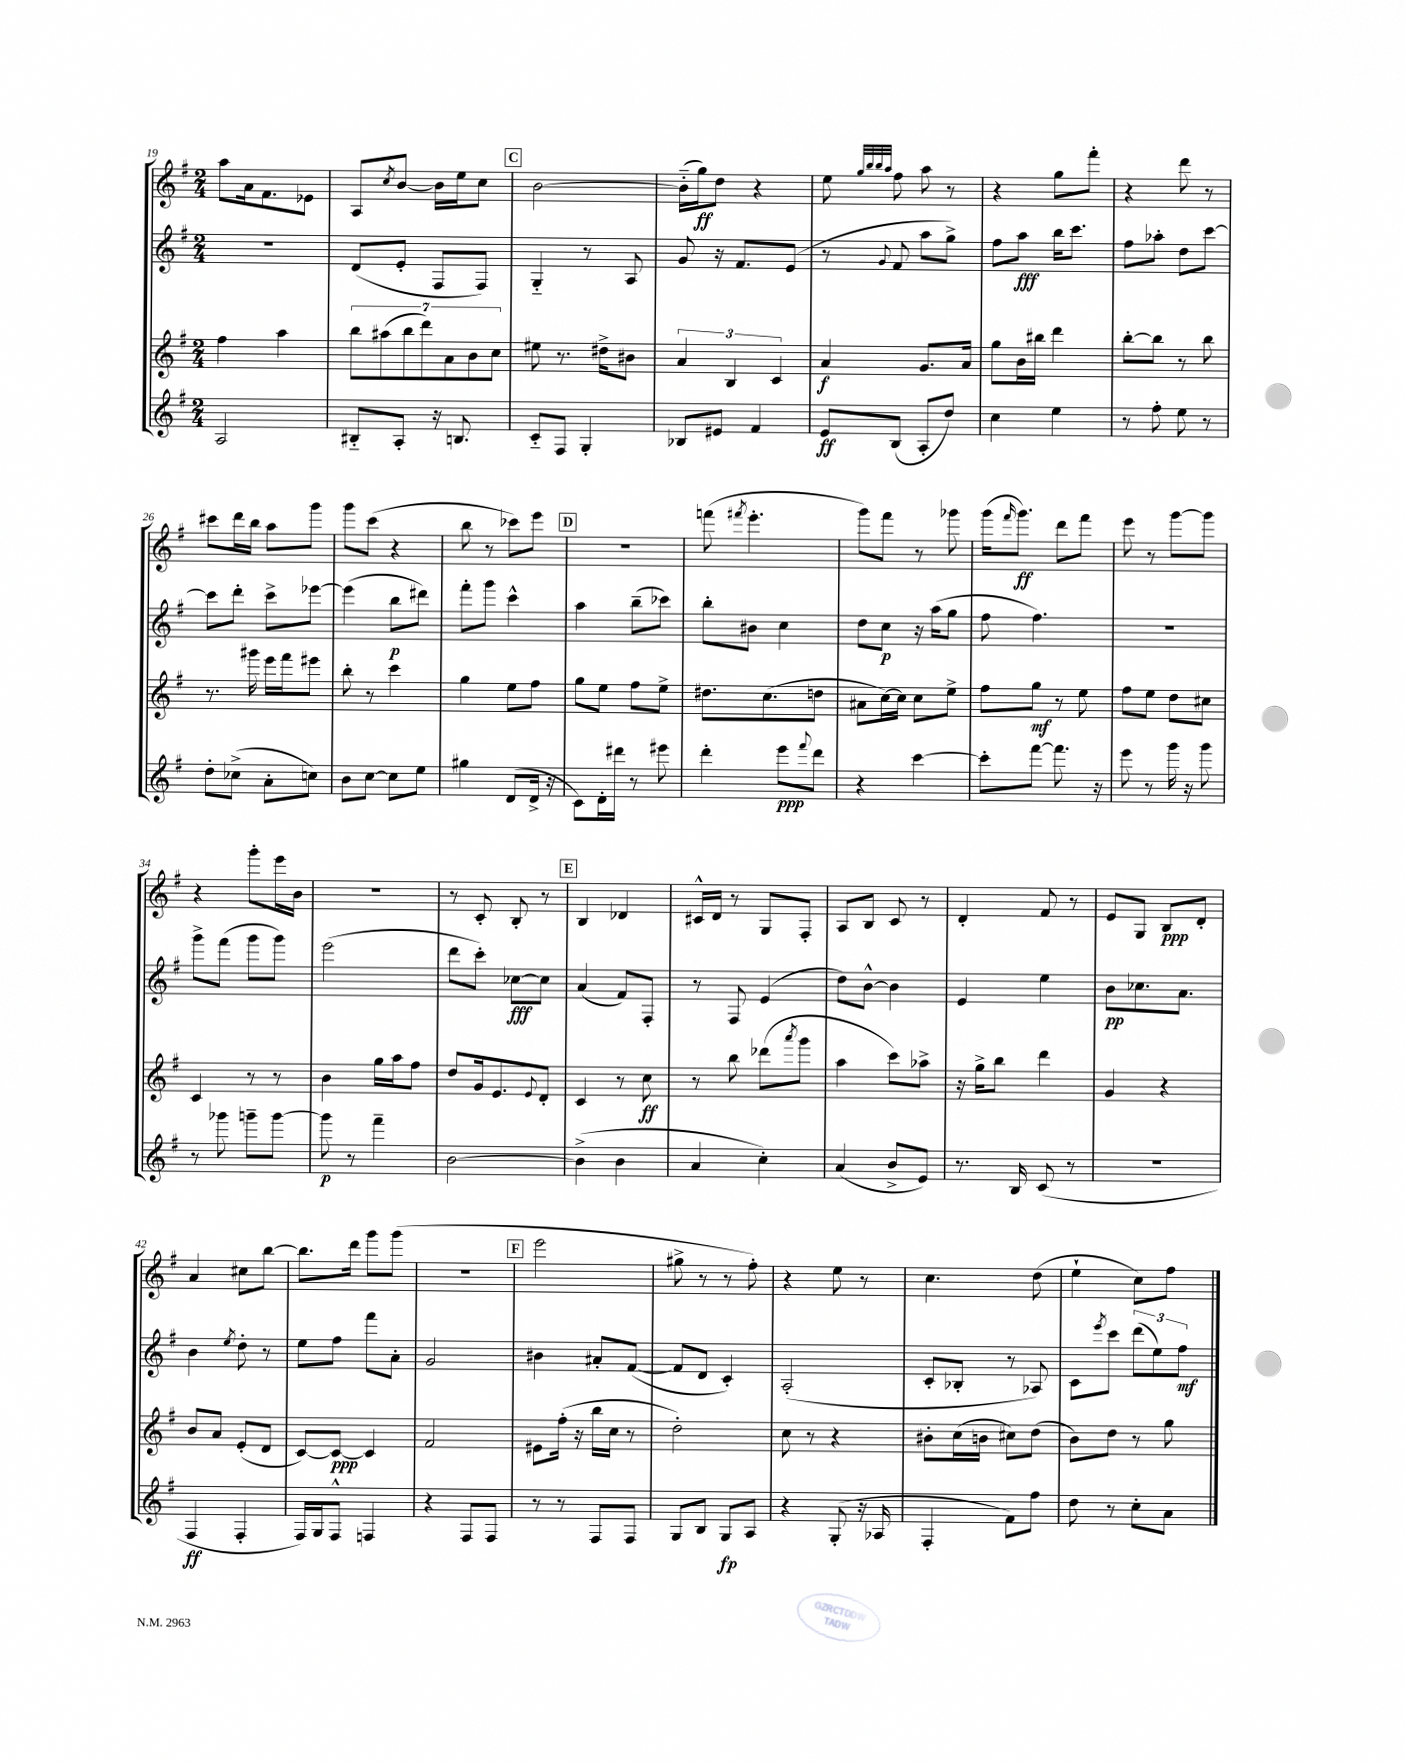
<<
\new StaffGroup <<
\new Staff = "s0" {
    \clef treble \key g \major \numericTimeSignature \time 2/4
    a''8 a'16 fis'8. ees'8 |
    a8 \acciaccatura { c''8 } b'8~ b'16 e''16 c''8 |
    \mark \markup { \box "C" } b'2~ |
    b'16-_( g''16\ff) d''8 r4 |
    e''8 \grace { g''32 b''32 b''32 a''32 } fis''8 a''8 r8 |
    r4 g''8 fis'''8-. |
    r4 d'''8 r8 |
    cis'''8 d'''16 b''16 a''8 g'''8 |
    g'''8 c'''8( r4 |
    b''8 r8 ces'''8) e'''8 |
    \mark \markup { \box "D" } R2 |
    f'''8( \acciaccatura { fis'''8 } e'''4.-. |
    g'''8) fis'''8 r8 ges'''8 |
    g'''16( \grace { fis'''16 } g'''8.\ff) d'''8 fis'''8 |
    e'''8 r8 g'''8~ g'''8 |
    r4 g'''8-. e'''16 b'16 |
    r2 |
    r8 c'8-. b8-. r8 |
    \mark \markup { \box "E" } b4 des'4 |
    cis'16-^ d'16 r8 g8 fis8-. |
    a8 b8 c'8 r8 |
    d'4-. fis'8 r8 |
    e'8 g8 b8\ppp d'8-. |
    a'4 cis''8 b''8~ |
    b''8. d'''16 g'''8 g'''8( |
    R2 |
    \mark \markup { \box "F" } e'''2 |
    gis''8-> r8 r8 fis''8-.) |
    r4 e''8 r8 |
    c''4. d''8( |
    e''4-! c''8) fis''8 \bar "|." |
}
\new Staff = "s1" {
    \clef treble \key g \major \numericTimeSignature \time 2/4
    R2 |
    d'8( e'8-. fis8 fis8) |
    \mark \markup { \box "C" } g4-_ r8 a8 |
    g'8 r16 fis'8. e'8( |
    r8 \appoggiatura { g'8 } fis'8 a''8 g''8->) |
    fis''8 a''8\fff b''16 c'''8. |
    fis''8 aes''8-. d''8 c'''8~ |
    c'''8 d'''8-. c'''8-> ees'''8~ |
    ees'''4( b''8\p dis'''8) |
    fis'''8-. g'''8 c'''4-^ |
    \mark \markup { \box "D" } a''4 b''8--( ces'''8) |
    b''8-. bis'8 c''4 |
    d''8 c''8\p r16 a''16( g''8 |
    fis''8 fis''4.) |
    R2 |
    g'''8-> fis'''8( g'''8 g'''8) |
    e'''2( |
    d'''8 c'''8-.) ces''8~\fff ces''8 |
    \mark \markup { \box "E" } a'4( fis'8) fis8-. |
    r8 fis8 e'4( |
    d''8) b'8~-^ b'4 |
    e'4 e''4 |
    b'8\pp ces''8. a'8. |
    b'4 \acciaccatura { e''8 } d''8-. r8 |
    e''8 fis''8 fis'''8 a'8-. |
    g'2 |
    \mark \markup { \box "F" } bis'4 ais'8-. fis'8~( |
    fis'8 d'8 c'4-.) |
    a2-.( |
    c'8-. bes8-. r8 aes8) |
    c'8 \acciaccatura { e'''8 } c'''8 \tuplet 3/2 { d'''8( e''8) fis''8\mf } \bar "|." |
}
\new Staff = "s2" {
    \clef treble \key g \major \numericTimeSignature \time 2/4
    fis''4 a''4 |
    \tuplet 7/4 { b''8 ais''8( b''8 d'''8) a'8 b'8 c''8 } |
    \mark \markup { \box "C" } eis''8 r8. dis''16-> bis'8 |
    \tuplet 3/2 { a'4 b4 c'4 } |
    a'4\f g'8. a'16 |
    g''8 b'16 bis''16 d'''4 |
    b''8~-. b''8 r8 b''8 |
    r8. gis'''16 e'''16 fis'''16 eis'''8 |
    b''8-. r8 c'''4 |
    g''4 e''8 fis''8 |
    \mark \markup { \box "D" } g''8 e''8 fis''8 e''8-> |
    dis''8. c''8.( d''8 |
    ais'8 c''16~) c''16 c''8 e''8-> |
    fis''8 g''8\mf r8 e''8 |
    fis''8 e''8 d''8 cis''8 |
    c'4 r8 r8 |
    b'4 g''16 a''16 fis''8 |
    d''8 g'16 e'8. \appoggiatura { e'8 } d'8-. |
    \mark \markup { \box "E" } c'4 r8 c''8\ff |
    r8 b''8 des'''8( \acciaccatura { a'''8 } g'''8 |
    a''4 c'''8) aes''8-> |
    r16 g''16-> b''8 d'''4 |
    g'4 r4 |
    b'8 a'8 e'8-.( d'8 |
    c'8~) c'8~\ppp c'4 |
    fis'2 |
    \mark \markup { \box "F" } eis'8 fis''16-.( r16 b''16 c''16 r8 |
    d''2-.) |
    c''8 r8 r4 |
    bis'8-. c''16( b'16 cis''8) d''8( |
    b'8) d''8 r8 g''8 \bar "|." |
}
\new Staff = "s3" {
    \clef treble \key g \major \numericTimeSignature \time 2/4
    a2 |
    bis8-_ a8-. r16 b8. |
    \mark \markup { \box "C" } c'8-_ fis8 g4-. |
    bes8 eis'8 fis'4 |
    e'8\ff b8( a8-. d''8) |
    c''4 e''4 |
    r8 fis''8-. e''8 r8 |
    d''8-. ces''8->( a'8-. c''8) |
    b'8 c''8~ c''8 e''8 |
    gis''4 d'8( d'16-> r16 |
    \mark \markup { \box "D" } c'8) d'16-. dis'''16 r8 eis'''8 |
    d'''4-. e'''8\ppp \appoggiatura { fis'''8 } d'''8 |
    r4 c'''4~ |
    c'''8-. fis'''8~ fis'''8. r16 |
    e'''8 r8 g'''16 r16 g'''8 |
    r8 ges'''8 g'''8-- g'''8~ |
    g'''8\p r8 fis'''4-- |
    b'2~ |
    \mark \markup { \box "E" } b'4->( b'4 |
    a'4 c''4-.) |
    a'4( b'8-> e'8) |
    r8. b16 c'8( r8 |
    r2 |
    fis4\ff fis4-. |
    fis16) g16 fis8-^ f4 |
    r4 fis8 fis8 |
    \mark \markup { \box "F" } r8 r8 fis8 fis8 |
    g8 b8 g8\fp a8 |
    r4 g8-.( r16 aes16 |
    fis4-. fis'8) fis''8 |
    d''8 r8 c''8-. a'8 \bar "|." |
}
>>
>>
\layout { \context { \Score currentBarNumber = #19 } }
